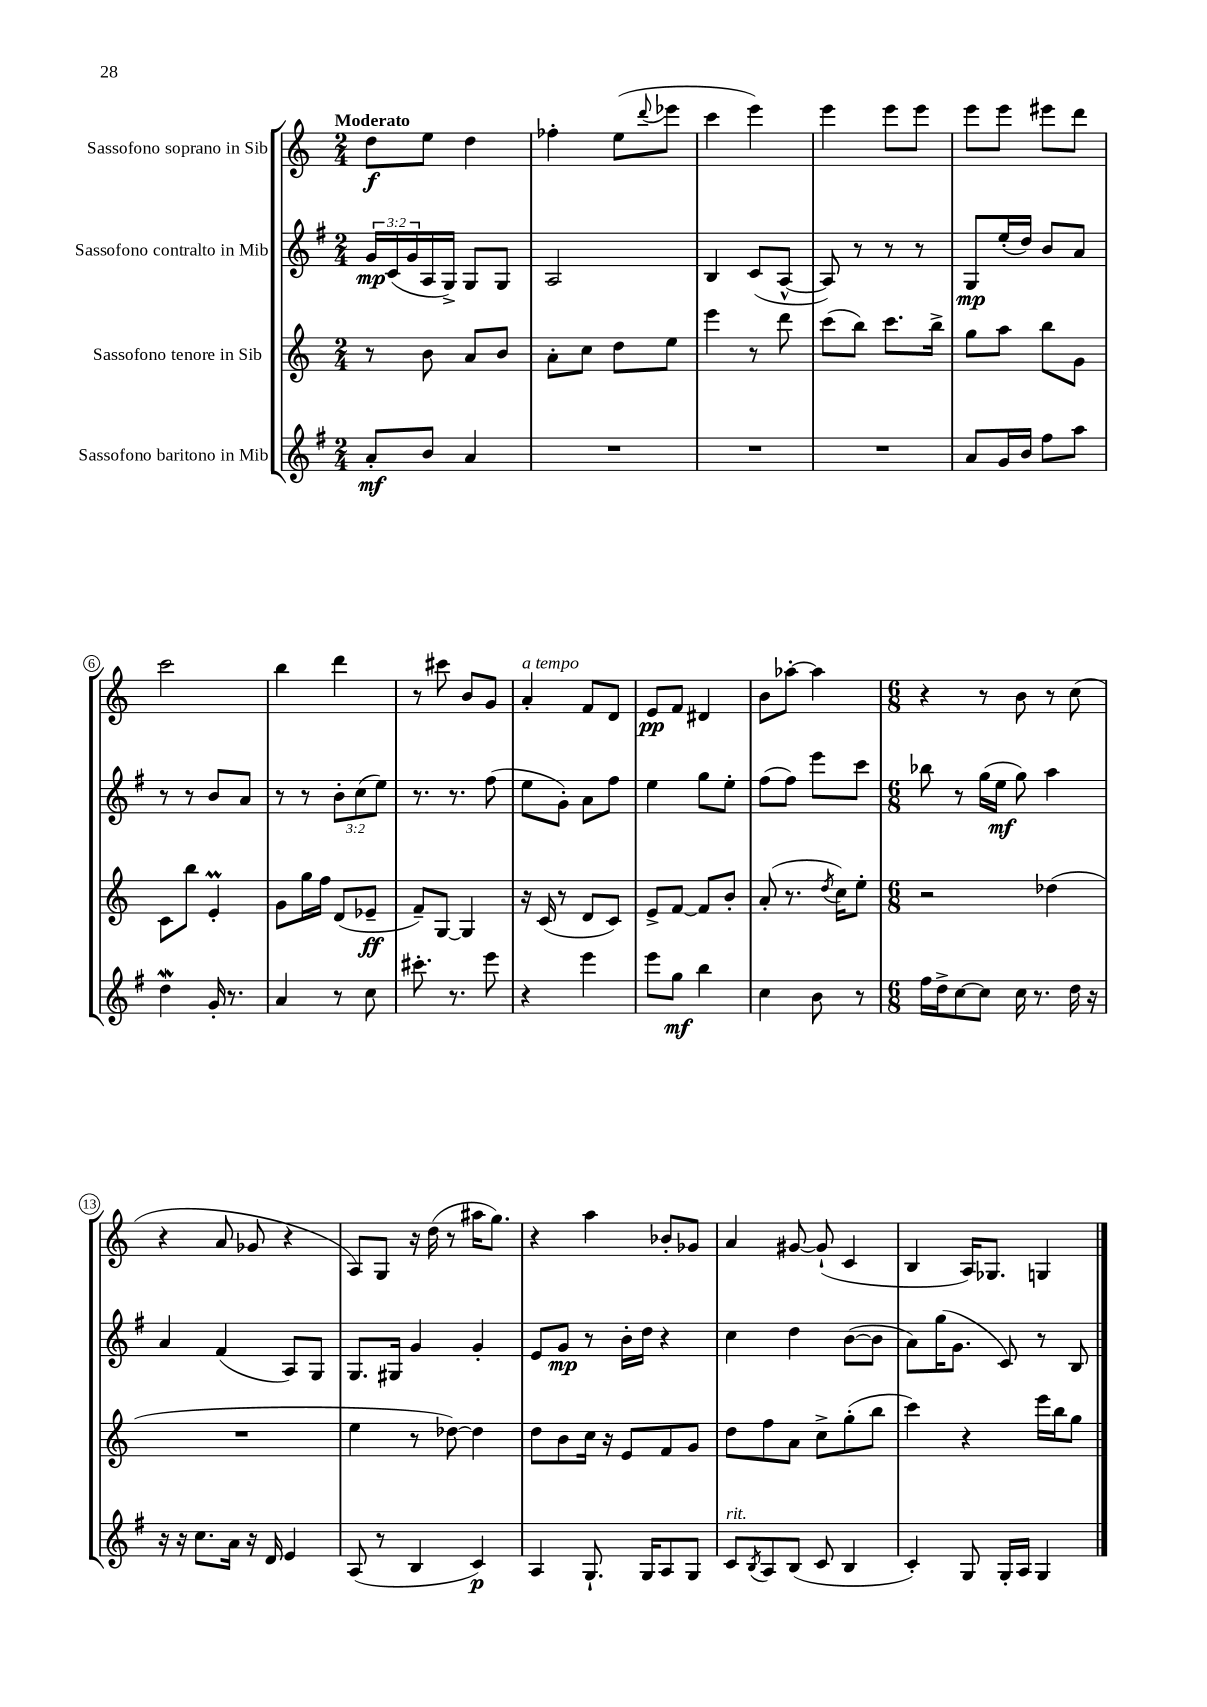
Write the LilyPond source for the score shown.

<<
\new StaffGroup <<
\new Staff = "s0" \with { instrumentName = "Sassofono soprano in Sib" } {
    \clef treble \key c \major \numericTimeSignature \time 2/4 \tempo "Moderato"
    d''8\f e''8 d''4 |
    fes''4-. e''8( \appoggiatura { d'''8 } ees'''8 |
    c'''4 e'''4) |
    e'''4 e'''8 e'''8 |
    e'''8 e'''8 eis'''8 d'''8 |
    c'''2 |
    b''4 d'''4 |
    r8 cis'''8 b'8 g'8 |
    a'4-.^\markup { \italic "a tempo" } f'8 d'8 |
    e'8\pp f'8 dis'4 |
    b'8 aes''8~-. aes''4 |
    \numericTimeSignature \time 6/8 r4 r8 b'8 r8 c''8( |
    r4 a'8 ges'8 r4 |
    a8) g8 r16 d''16( r8 ais''16 g''8.) |
    r4 a''4 bes'8-. ges'8 |
    a'4 gis'8~ gis'8-!( c'4 |
    b4 a16) ges8. g4 \bar "|." |
}
\new Staff = "s1" \with { instrumentName = "Sassofono contralto in Mib" } {
    \clef treble \key g \major \numericTimeSignature \time 2/4 \override Staff.TupletNumber.text = #tuplet-number::calc-fraction-text
    \tuplet 3/2 { g'16\mp c'16( g'16 } a16 g16->) g8 g8 |
    a2 |
    b4 c'8( a8~-^ |
    a8) r8 r8 r8 |
    g8\mp e''16-.( d''16) b'8 a'8 |
    r8 r8 b'8 a'8 |
    r8 r8 \tuplet 3/2 { b'8-. c''8( e''8) } |
    r8. r8. fis''8( |
    e''8 g'8-.) a'8 fis''8 |
    e''4 g''8 e''8-. |
    fis''8( fis''8) e'''8 c'''8 |
    \numericTimeSignature \time 6/8 bes''8 r8 g''16( e''16\mf g''8) a''4 |
    a'4 fis'4( a8) g8 |
    g8. gis16 g'4 g'4-. |
    e'8 g'8\mp r8 b'16-. d''16 r4 |
    c''4 d''4 b'8~( b'8 |
    a'8) g''16( g'8. c'8) r8 b8 \bar "|." |
}
\new Staff = "s2" \with { instrumentName = "Sassofono tenore in Sib" } {
    \clef treble \key c \major \numericTimeSignature \time 2/4
    r8 b'8 a'8 b'8 |
    a'8-. c''8 d''8 e''8 |
    e'''4 r8 d'''8 |
    c'''8( b''8) c'''8. b''16-> |
    g''8 a''8 b''8 g'8 |
    c'8 b''8 e'4-.\prall |
    g'8 g''16 f''16 d'8( ees'8--\ff |
    f'8--) g8~ g4 |
    r16 c'16( r8 d'8 c'8) |
    e'8-> f'8~ f'8 b'8-. |
    a'8-.( r8. \acciaccatura { d''8 } c''16) e''8-. |
    \numericTimeSignature \time 6/8 r2 des''4( |
    R2. |
    e''4 r8 des''8~) des''4 |
    d''8 b'8 c''16 r16 e'8 f'8 g'8 |
    d''8 f''8 a'8 c''8-> g''8-.( b''8 |
    c'''4) r4 e'''16 b''16 g''8 \bar "|." |
}
\new Staff = "s3" \with { instrumentName = "Sassofono baritono in Mib" } {
    \clef treble \key g \major \numericTimeSignature \time 2/4
    a'8-.\mf b'8 a'4 |
    R2 |
    R2 |
    R2 |
    a'8 g'16 b'16 fis''8 a''8 |
    d''4\mordent g'16-. r8. |
    a'4 r8 c''8 |
    cis'''8.-. r8. e'''8 |
    r4 e'''4 |
    e'''8 g''8\mf b''4 |
    c''4 b'8 r8 |
    \numericTimeSignature \time 6/8 fis''16 d''16-> c''8~ c''8 c''16 r8. d''16 r16 |
    r16 r16 c''8. a'16 r16 d'16 e'4 |
    a8( r8 b4 c'4\p) |
    a4 g8.-! g16 a8 g8 |
    c'8^\markup { \italic "rit." } \acciaccatura { b8 } a8 b8( c'8 b4 |
    c'4-.) g8 g16-. a16 g4 \bar "|." |
}
>>
>>
\layout { \context { \Score \override BarNumber.stencil = #(make-stencil-circler 0.1 0.3 ly:text-interface::print) } }
